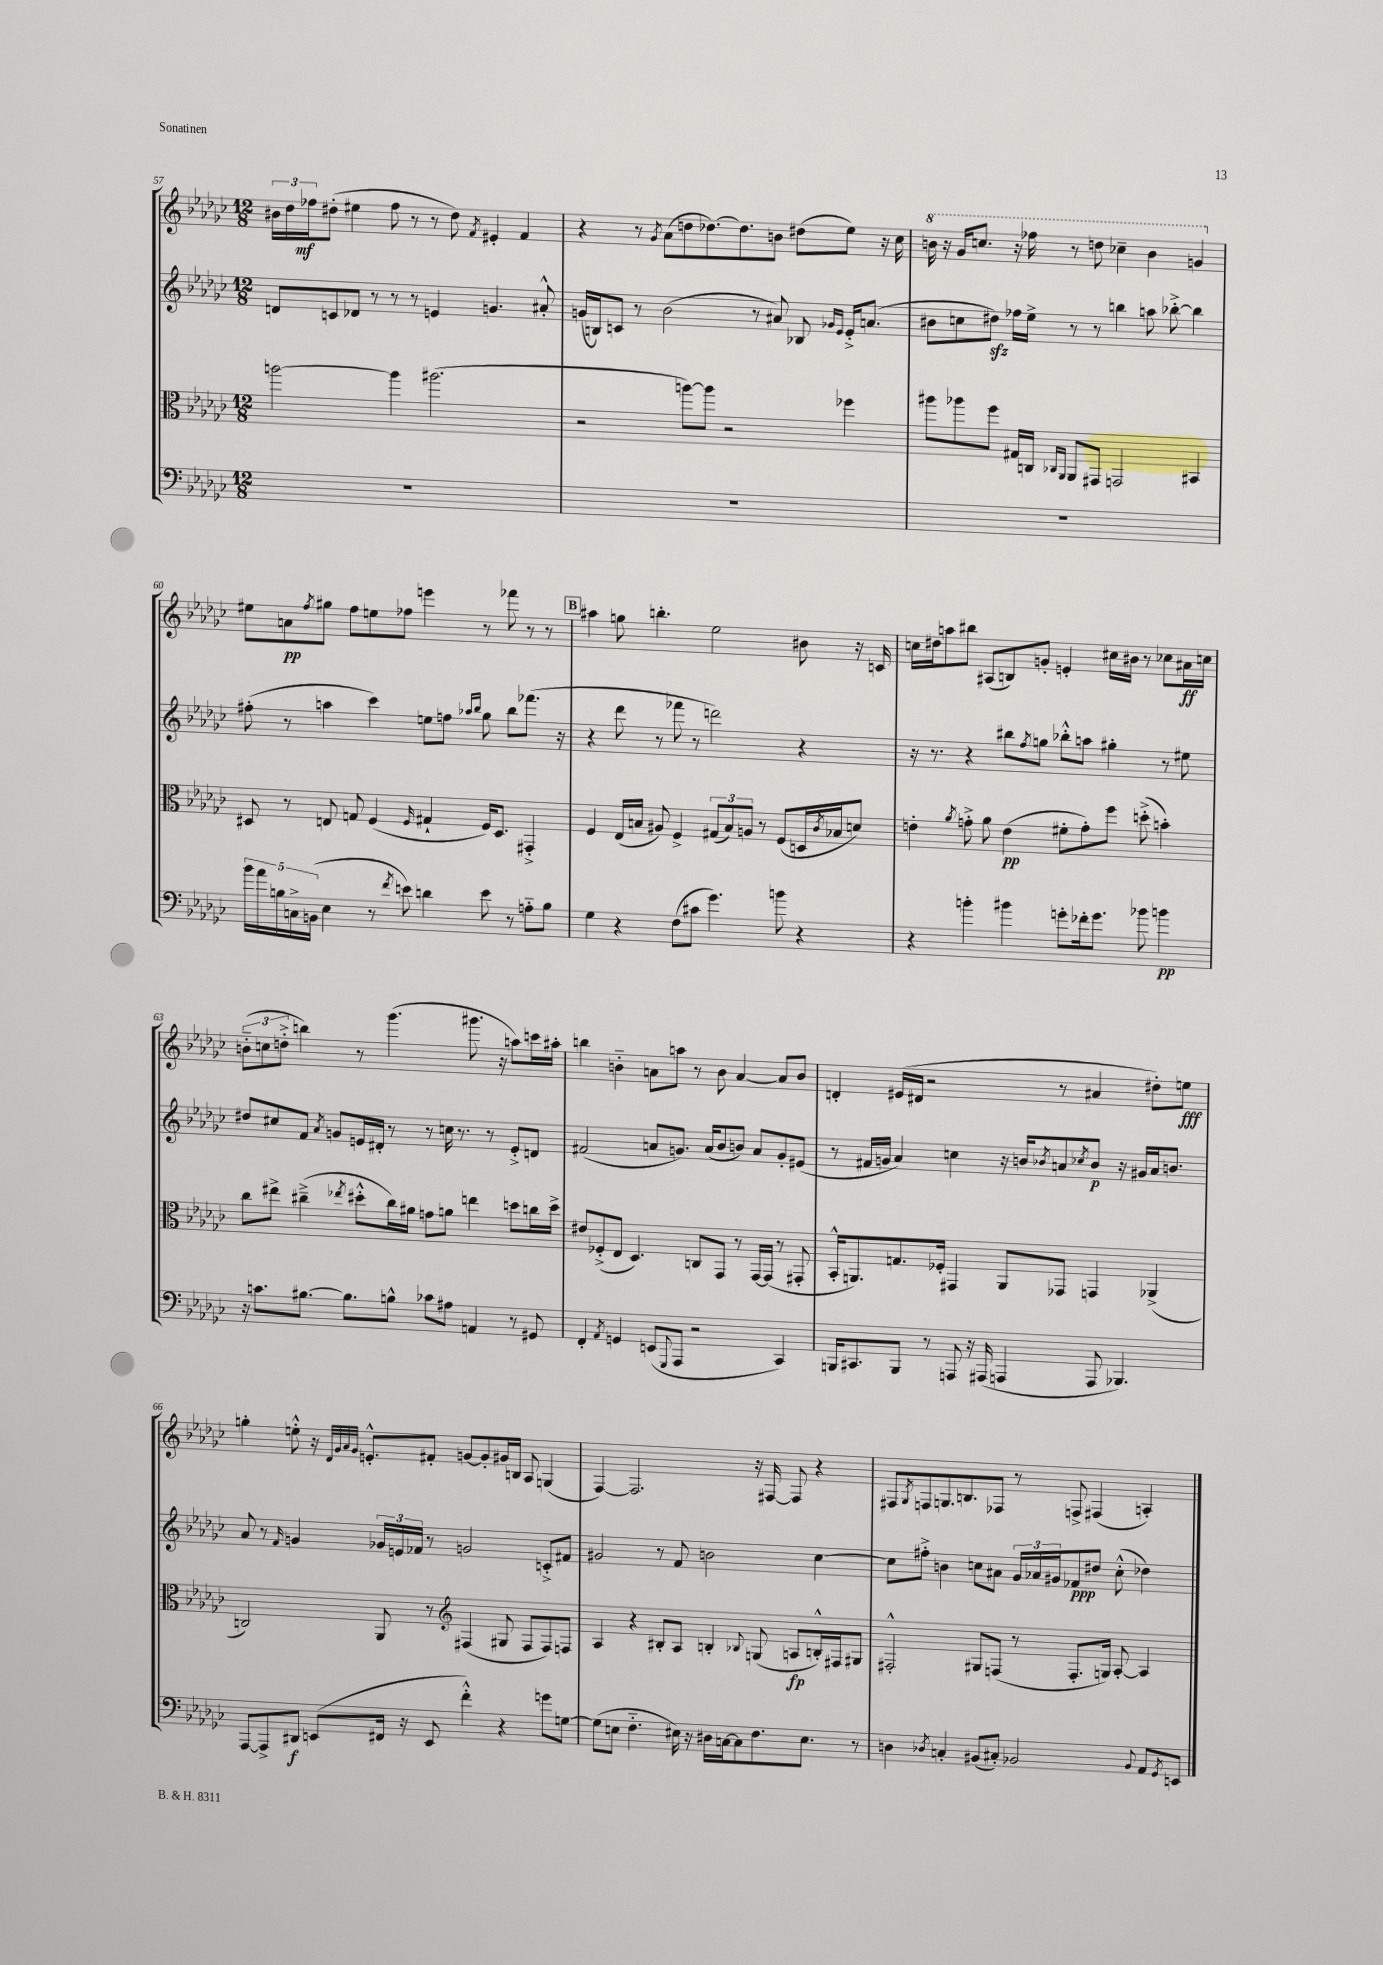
<<
\new StaffGroup <<
\new Staff = "s0" {
    \clef treble \key ges \major \numericTimeSignature \time 12/8
    \tuplet 3/2 { bis'16 des''16 fes''16\mf } dis''8-.( eis''4 fes''8 r8 r8 dis''8) \acciaccatura { f'8 } eis'4-. f'4 |
    r4 r8 \acciaccatura { ges'8 } aes'8( d''8 des''8.~) des''8. b'8 dis''8( ees''8) r16 ces''16 |
    \ottava #1 b''16 r16 ges''16 c'''8. r16 fes'''16 r8 d'''8 ces'''4-- b''4 g''4 \ottava #0 |
    eis''8 a'8\pp \acciaccatura { f''8 } gis''8 f''8 e''8 fes''8 e'''4 r8 fes'''8 r8 r8 |
    \mark \markup { \box "B" } ais''4 g''8 b''4.-. ees''2 bis'8 r16 c'16 |
    c''16 dis''16 a''8 bis''8 ais8( b8) g'8-. e'4-. cis''16 bis'16 r8 ces''8 ais'16\ff c''16 |
    \tuplet 3/2 { b'8-_( c''8 d''8-.-> } b''4) r8 ges'''4.( gis'''8. r16 a''8) c'''16 ais''16-. |
    b''4 b'4-_ a'8 a''8 r8 b'8 a'4~ a'8 b'8 |
    d'4-. eis'16( dis'16 r2 r8 ais'4 dis''8-.) e''8\fff |
    g''4-. e''8-.-^ r16 \grace { des'32 ges'32 aes'32 ges'32 } e'8.-.-^ fis'8-. g'8~ g'8-. gis'16 b16 aes8 g4( |
    f4~) f2. r16 fis16~ fis8 r4 |
    fis8 \acciaccatura { ges8 } f8 g8. b8. fes8 r8 f8-> fis4( a4-.) \bar "|." |
}
\new Staff = "s1" {
    \clef treble \key ges \major \numericTimeSignature \time 12/8
    d'8 c'8 des'8 r8 r8 r8 e'4 g'4. ais'8-.-^ |
    g'16( b16) c'8 r8 bes'2( r8 ais'8) bes8 \grace { ges'16 ees'16 } ees'16-.-> a'8.( |
    bis'8 c''8 dis''8\sfz) fes''16 ees''16-> r8 r8 b''4 a''8 bes''8~-.-> bes''4 |
    fis''8-.( r8 a''4 ces'''4) e''8 f''8 \grace { aes''16 bes''16 } ges''8 bes''8 fes'''8.( r16 |
    \mark \markup { \box "B" } r4 des'''8 r8 fes'''8 r8 d'''2) r4 |
    r16 r8. r4 bis''8 \acciaccatura { f''8 } g''8 bes''8-.-^ a''8 gis''4-. r8 eis''8 |
    dis''8 cis''8 f'8 \acciaccatura { aes'8 } g'8 e'16 dis'16-. r8 r8 c''16 r8. r8 e'8-.-> d'8 |
    fis'2( a'8 g'8.) a'16( bes'8 b'8) a'8 g'8-. eis'8( |
    r8 fis'16 g'16 aes'4) c''4 r16 b'16 \acciaccatura { bes'8 } a'8 \acciaccatura { ces''8 } bes'8\p r16 gis'16 a'16 b'8. |
    aes'8 r8 \grace { f'16 } g'4 \tuplet 3/2 { ges'16 e'16 fes'16 } r8 g'2 c'8-.-> fis'8 |
    gis'2 r8 f'8 b'2 ces''4~ |
    ces''8 fis''8-.-> b'4 c''8 ais'8 \tuplet 3/2 { ges'16 aes'16 gis'16 } fes'8\ppp dis''8 c''8-.-^( des''4) \bar "|." |
}
\new Staff = "s2" {
    \clef alto \key ges \major \numericTimeSignature \time 12/8
    a''2~ a''4 ais''2.( |
    r2 a''8~) a''8 r2 fes''4 |
    ais''8 aes''8 f''8 gis16 c16 \grace { ces16 aes,16 } aes,8 gis,8 g,2 bis,4 |
    dis8 r8 e8 g8 f4( \grace { f16 } gis4-! f16) dis8. gis,4-.-> |
    \mark \markup { \box "B" } f4 ees16( b16 ais8) f4-> \tuplet 3/2 { gis8( b8) a8 } r8 f8( d16 \acciaccatura { ces'8 } bes16 d'8) |
    e'4-. \acciaccatura { aes'8 } g'8-.-> aes'8 e'4\pp( fis'8-. g'8-.) f''8 d''8-.->( b'4-.) |
    ces''8 eis''8-> cis''4--->( \acciaccatura { ees''8 } dis''8-.-^ cis''16) ais'16 g'8 a'8 e''4 d''8 c''16 d''16-> |
    eis'8 fes8-.->( ees8 des4.) c8 ges,8 r8 ges,16~ ges,16( r8 gis,8-. |
    bes,16-.-^ a,8.) g8. fes16-. gis,4 a,8 ges,8 g,4 aes,4->( |
    c2) aes,8 r8 \clef treble fis4( gis8 fis8 fis8) f8 |
    aes4 r4 bis8-. aes8 b4-. \appoggiatura { bes8 } g8( a8\fp b16-.-^) fis16 gis8 |
    fis2-.-^ gis8 f8( r8 f8.-. g16) aes8~-. aes4 \bar "|." |
}
\new Staff = "s3" {
    \clef bass \key ges \major \numericTimeSignature \time 12/8
    R1. |
    R1. |
    R1. |
    \tuplet 5/4 { bes'16 aes'16 b16 c16-> b,16( } ees4 r8 \acciaccatura { f'8 } e'8) d'4 e'8 r8 a8-_ b8 |
    \mark \markup { \box "B" } ges4 r4 f8( cis'8 ges'4.) b'8 r4 |
    r4 b'4-. bis'4 g'8-. fes'16-. g'8. bes'8 b'4\pp |
    r16 c'8. bis8.~ bis8. b8-^ ces'8 ais8 a,4 r8 gis,8 |
    f,4-. \acciaccatura { aes,8 } g,4 e,8( \appoggiatura { ges,,8 } aes,,8 r2 ces,4) |
    b,,16 cis,8. b,,8 r8 a,,8 r16 ais,,16( a,,4 a,,8 bes,,4.) |
    aes,,8~ aes,,8-> dis,8\f e,8( fis,16 r16 e,8 f'4-.-^) r4 g'8 g8~ |
    g8( e8 f4.-_ eis16) r16 dis16 c16~ c8 f8. eis8. r8 |
    d4 \acciaccatura { des8 } c4-. bis,8( cis8-.) bes,2 \appoggiatura { bes,8 } aes,8 \acciaccatura { ges,8 } e,8 \bar "|." |
}
>>
>>
\layout { \context { \Score currentBarNumber = #57 } }
